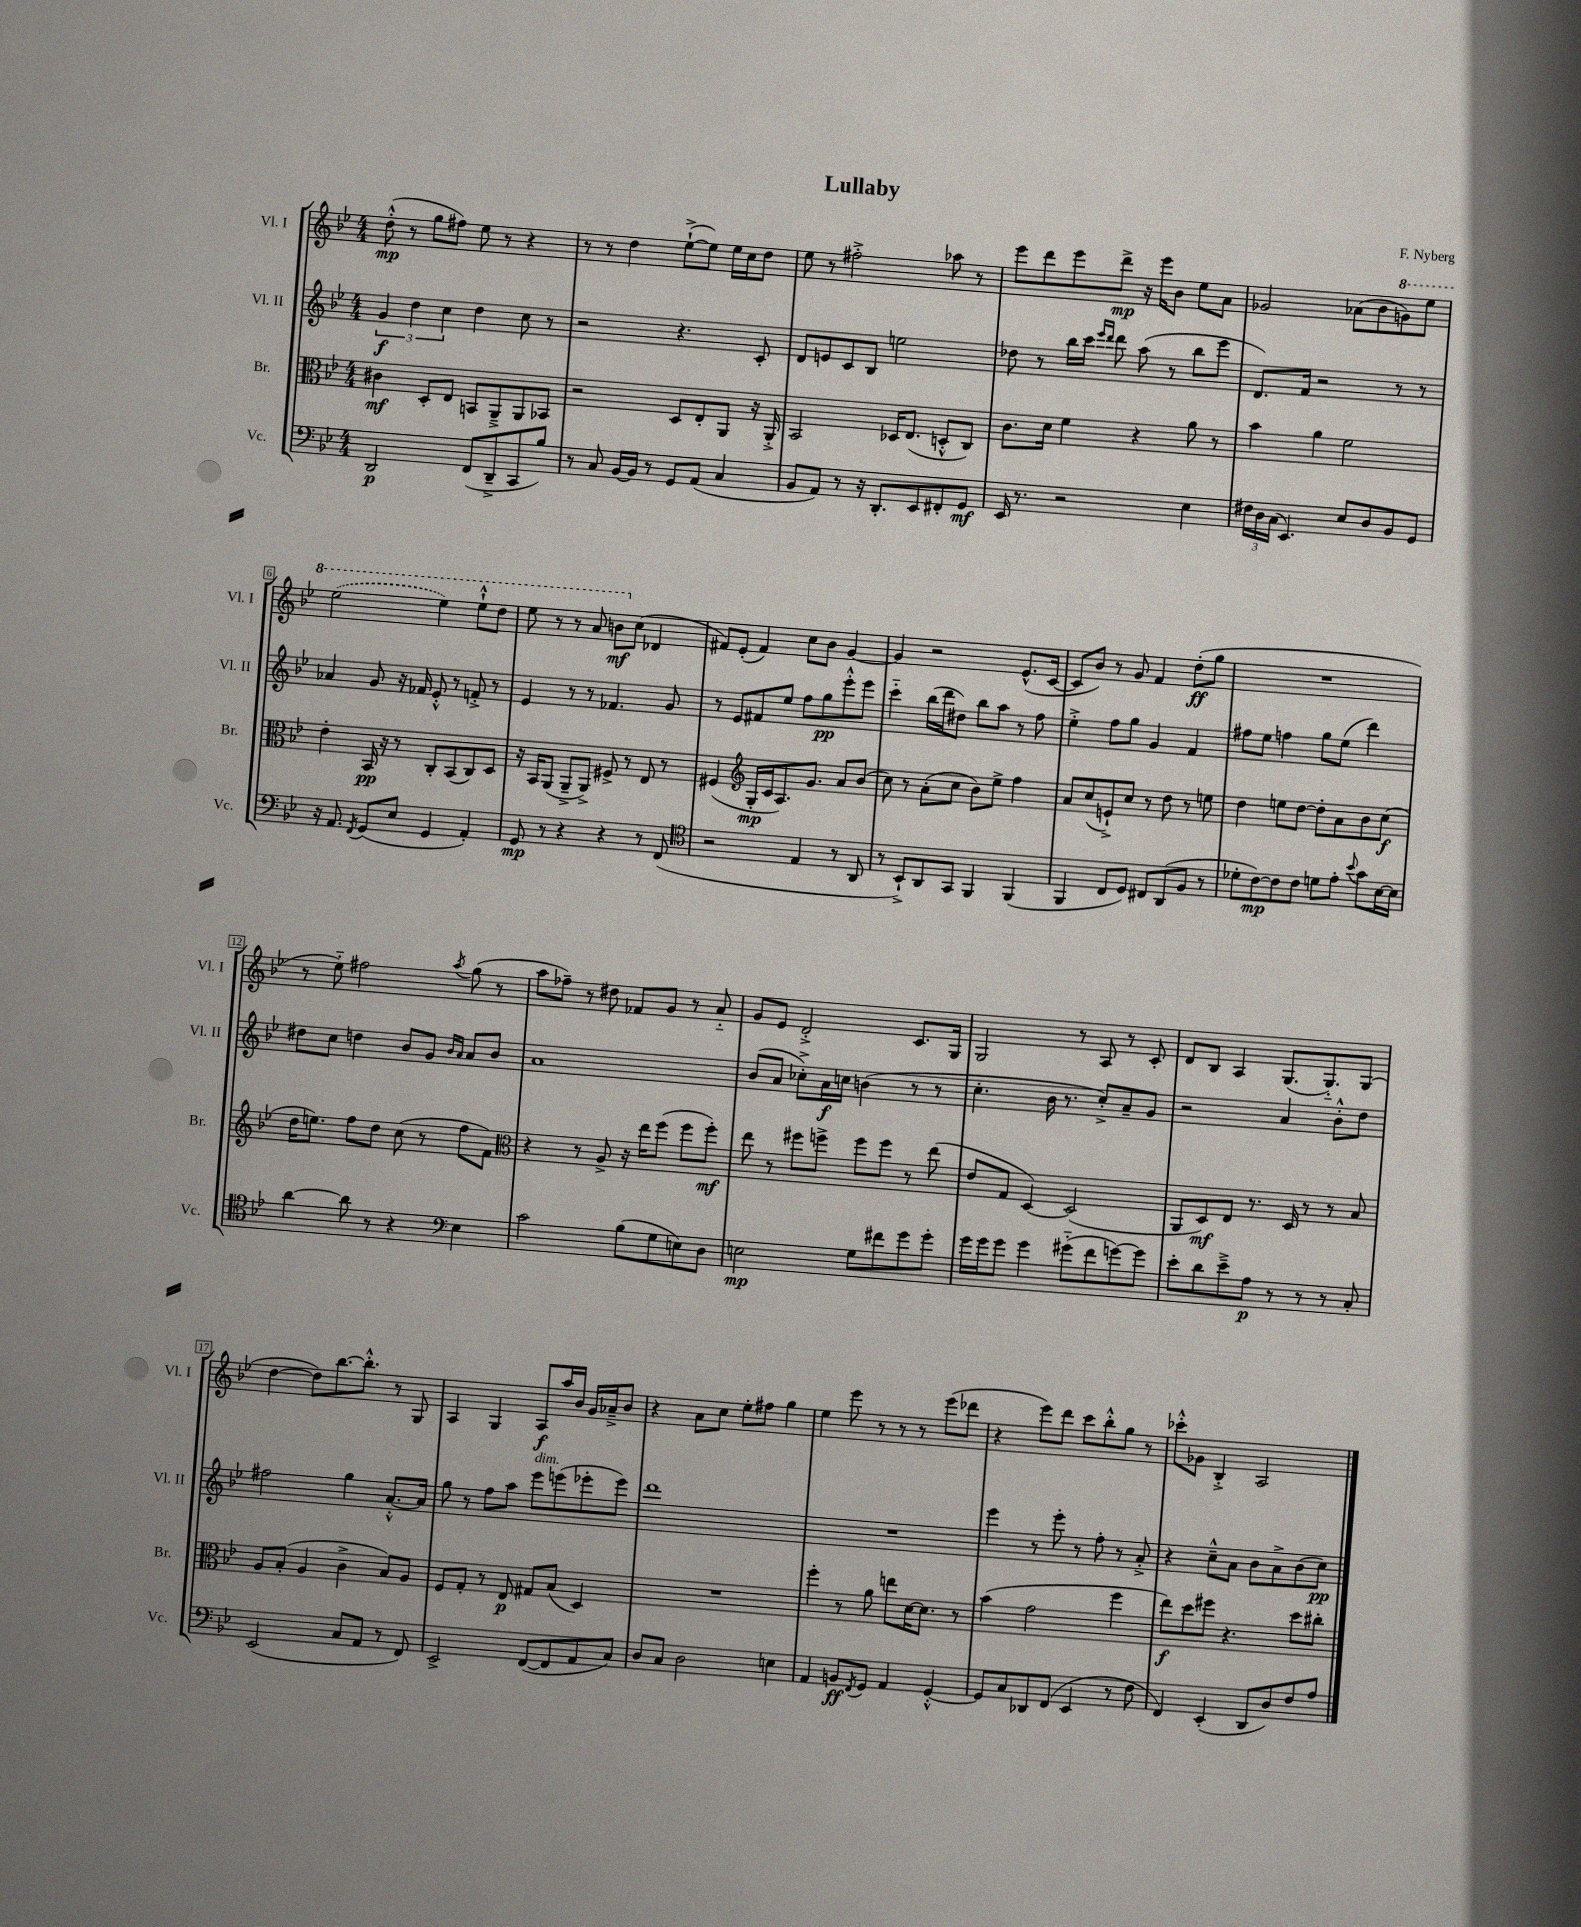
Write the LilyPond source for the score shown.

\header { title = "Lullaby" composer = "F. Nyberg" }
<<
\new StaffGroup <<
\new Staff = "s0" \with { instrumentName = "Vl. I" shortInstrumentName = "Vl. I" } {
    \clef treble \key bes \major \numericTimeSignature \time 4/4
    d''8-.-^\mp( r8 g''8 fis''8) ees''8 r8 r4 |
    r8 r8 d''4 ees''8~-!->( ees''8) ees''16 c''16 d''8 |
    ees''8 r8 fis''2-.-> aes''8 r8 |
    ees'''8 d'''8 ees'''8 d'''8->\mp r16 ees'''16 bes'8 ees''8 a'8 |
    ges'2 aes'8( bes'8 \ottava #1 g''!8) ees'''8 |
    \once \slurDashed ees'''2( ees'''4) ees'''8-!-^ d'''8 |
    ees'''8 r8 r8 a''8 b''8\mf \ottava #0 c''8( des'4 |
    fis'8) ees'8-.( fis'4) c''8 bes'8 g'4~ |
    g'4 r2 ees'8.-^( c'16~ |
    c'8 bes'8) r8 g'8 f'4 d''8-.\ff( g''8 |
    R1 |
    r8 ees''8-_) fis''2 \acciaccatura { a''8 } g''8( r8 |
    a''8 fes''8--) r8 dis''8 fes'8 g'8 r8 a'8-_ |
    g'8 ees'8 d'2-.-> c'8. g16 |
    g2 r8 a8 r8 c'8-. |
    d'8 bes8 a4 g8.( g8.-_) g8( |
    d''4~ d''8) bes''8.~ bes''8.-.-^ r8 g8 |
    a4 g4 a8\f a''16 bes'16 g'16 aes'16---> bes'8 |
    r4 a'8 c''8 ees''8-. fis''8 g''4 |
    ees''4 ees'''8 r8 r8 r8 ees'''8( des'''8 |
    r4 ees'''8) d'''8 c'''8 bes''8-.-^ g''8 r8 |
    ces'''8-.-^ ges'8 bes4-.-> a2 \bar "|." |
}
\new Staff = "s1" \with { instrumentName = "Vl. II" shortInstrumentName = "Vl. II" } {
    \clef treble \key bes \major \numericTimeSignature \time 4/4
    \tuplet 3/2 { g'4\f d''4 c''4 } d''4 c''8 r8 |
    r2 r4. c'8-. |
    d'8 e'8 c'8 bes8 e''2 |
    des''8 r8 bes''16 c'''16 \grace { ees'''16 d'''16 } d'''8 a''8( r8 bes''8 ees'''8 |
    d'8.) f'16 r2 r8 r8 |
    aes'4 g'8 r16 fes'16 ees'8-.-^ r8 f'8-.-> r8 |
    ees'4 r8 r8 fes'4. g'8 |
    r8 ees'8 fis'8 ees''8 f''8 g''8\pp ees'''8-.-^ ees'''8 |
    c'''4-_ bes''16( d'''16 dis''8) bes''8 a''8 r8 f''8 |
    ees''4-.-> f''8 g''8 g'4 f'4 |
    fis''8 ees''8 f''4 g''8 ees''8( d'''4) |
    dis''8 c''8 d''4 bes'8 g'8 \grace { bes'16 a'16 } a'8 bes'8 |
    a'1 |
    bes'8( a'8 ces''8-.->) a'16\f c''16 b'4( r8 r8 |
    c''4.-. bes'16 r8. c''8-.->) a'8-- g'8 |
    r2 a'4 bes'8-.-^ d''8 |
    fis''2 g''4 a'8.~-.-^ a'16 |
    g''8 r8 f''8 a''8 ees'''8^\markup { \italic "dim." } e'''8( ees'''8-. ees'''8) |
    d'''1 |
    R1 |
    ees'''4 r8 ees'''8-. r8 f''8-. r8 a'8-.-> |
    r4 c''8---^ a'8 bes'8 a'8-> bes'8( c''8\pp) \bar "|." |
}
\new Staff = "s2" \with { instrumentName = "Br." shortInstrumentName = "Br." } {
    \clef alto \key bes \major \numericTimeSignature \time 4/4
    cis'4\mf d8-. ees8 b,8 a,8---> a,8 bes,8 |
    r2 d8 ees8-. a,8 r16 a,16-.-> |
    bes,2 des16 ees8.( d8-.-^ c8) |
    c'8. d'16 f'4 r4 a'8 r8 |
    bes'4 a'4 f'2 |
    ees'4-. bes,16\pp r16 r8 c8-. bes,8( c8) d8 |
    r16 bes,16 a,8( a,8---> a,8->) fis8-> r8 ees8 r8 |
    fis4( \clef treble g16-.\mp c'16 a8.) g'8. a'8 bes'8( |
    c''8) r8 a'8-.( c''8 bes'8) ees''8-> f''4 |
    a'8 c''8( e'8-!->) c''8 r8 d''8 r8 e''8 |
    d''4 e''8 d''8~ d''8-. a'8 bes'8 c''8\f( |
    d''16 e''8.) f''8 d''8 c''8( r8 f''8 f'8) |
    \clef alto r4 r8 a8-> r16 ees''16 f''8( f''8 f''8-.\mf) |
    ees''8 r8 fis''8 f''8-> f''8 f''8 r8 ees''8( |
    ees'8 g8 d4~) d2( |
    a,8 d8\mf) ees8 r8. d16 r8 r8 bes8 |
    a8 bes8-.( a4 c'4-> bes8) a8 |
    f8 g8-. r8 ees8\p gis8 bes8( d4) |
    R1 |
    f''4-. r8 a'8 e''8 d'16~ d'8. r8 |
    bes'4( g'2 f''4 |
    ees''8\f) d''8 fis''8 r4. d''8 cis''8-. \bar "|." |
}
\new Staff = "s3" \with { instrumentName = "Vc." shortInstrumentName = "Vc." } {
    \clef bass \key bes \major \numericTimeSignature \time 4/4
    d,2\p f,8( d,8---> c,8 bes8) |
    r8 c8 bes,16~ bes,16 r8 g,8 a,8( c4 |
    bes,8 a,8) r8 r16 d,8.-. ees,8 fis,8-. g,8\mf |
    ees,16 r8. r2 ees4 |
    \tuplet 3/2 { fis16 d16 c16( } ees,4.) ees8 d8 bes,8 g,8 |
    r16 a,8. \acciaccatura { f,8 } g,8( ees8 g,4 a,4-.) |
    g,8\mp r8 r4 r4 r8 f,8( |
    \clef tenor r2 ees4 r8 a,8 |
    r8 bes,8-!->) a,8 g,8 f,4 f,4( |
    f,4 c8 d8) cis8 a,8( f8 r8 |
    des'8-. c'8~\mp) c'8 c'8 d'8 ees'8-. \appoggiatura { bes'8 } g'8 bes16~ bes16 |
    a'4~ a'8 r8 r4 \clef bass ees4 |
    c'2 bes8( g8 e8) d8 |
    e2\mp g8 fis'8 g'8 g'8-. |
    g'16 g'16 g'8 g'4 gis'8-_( f'8 g'8~) g'8 |
    ees'8-. d'8 ees'8---> a8\p r8 r8 r8 c8-. |
    ees,2( c8 a,8 r8 f,8) |
    ees,2-> f,8~( f,8 a,8 c8) |
    d8 c8 d2 e4 |
    a,4 b,8\ff \acciaccatura { f,8 } g,8 a,4 g,4~-.-^ |
    g,8 c8 des,8 f,8( ees,4 r8 f8 |
    f,4) ees,4-.( d,8 d8) f8 a8 \bar "|." |
}
>>
>>
\layout { \context { \Score \override BarNumber.stencil = #(make-stencil-boxer 0.1 0.3 ly:text-interface::print) } }
